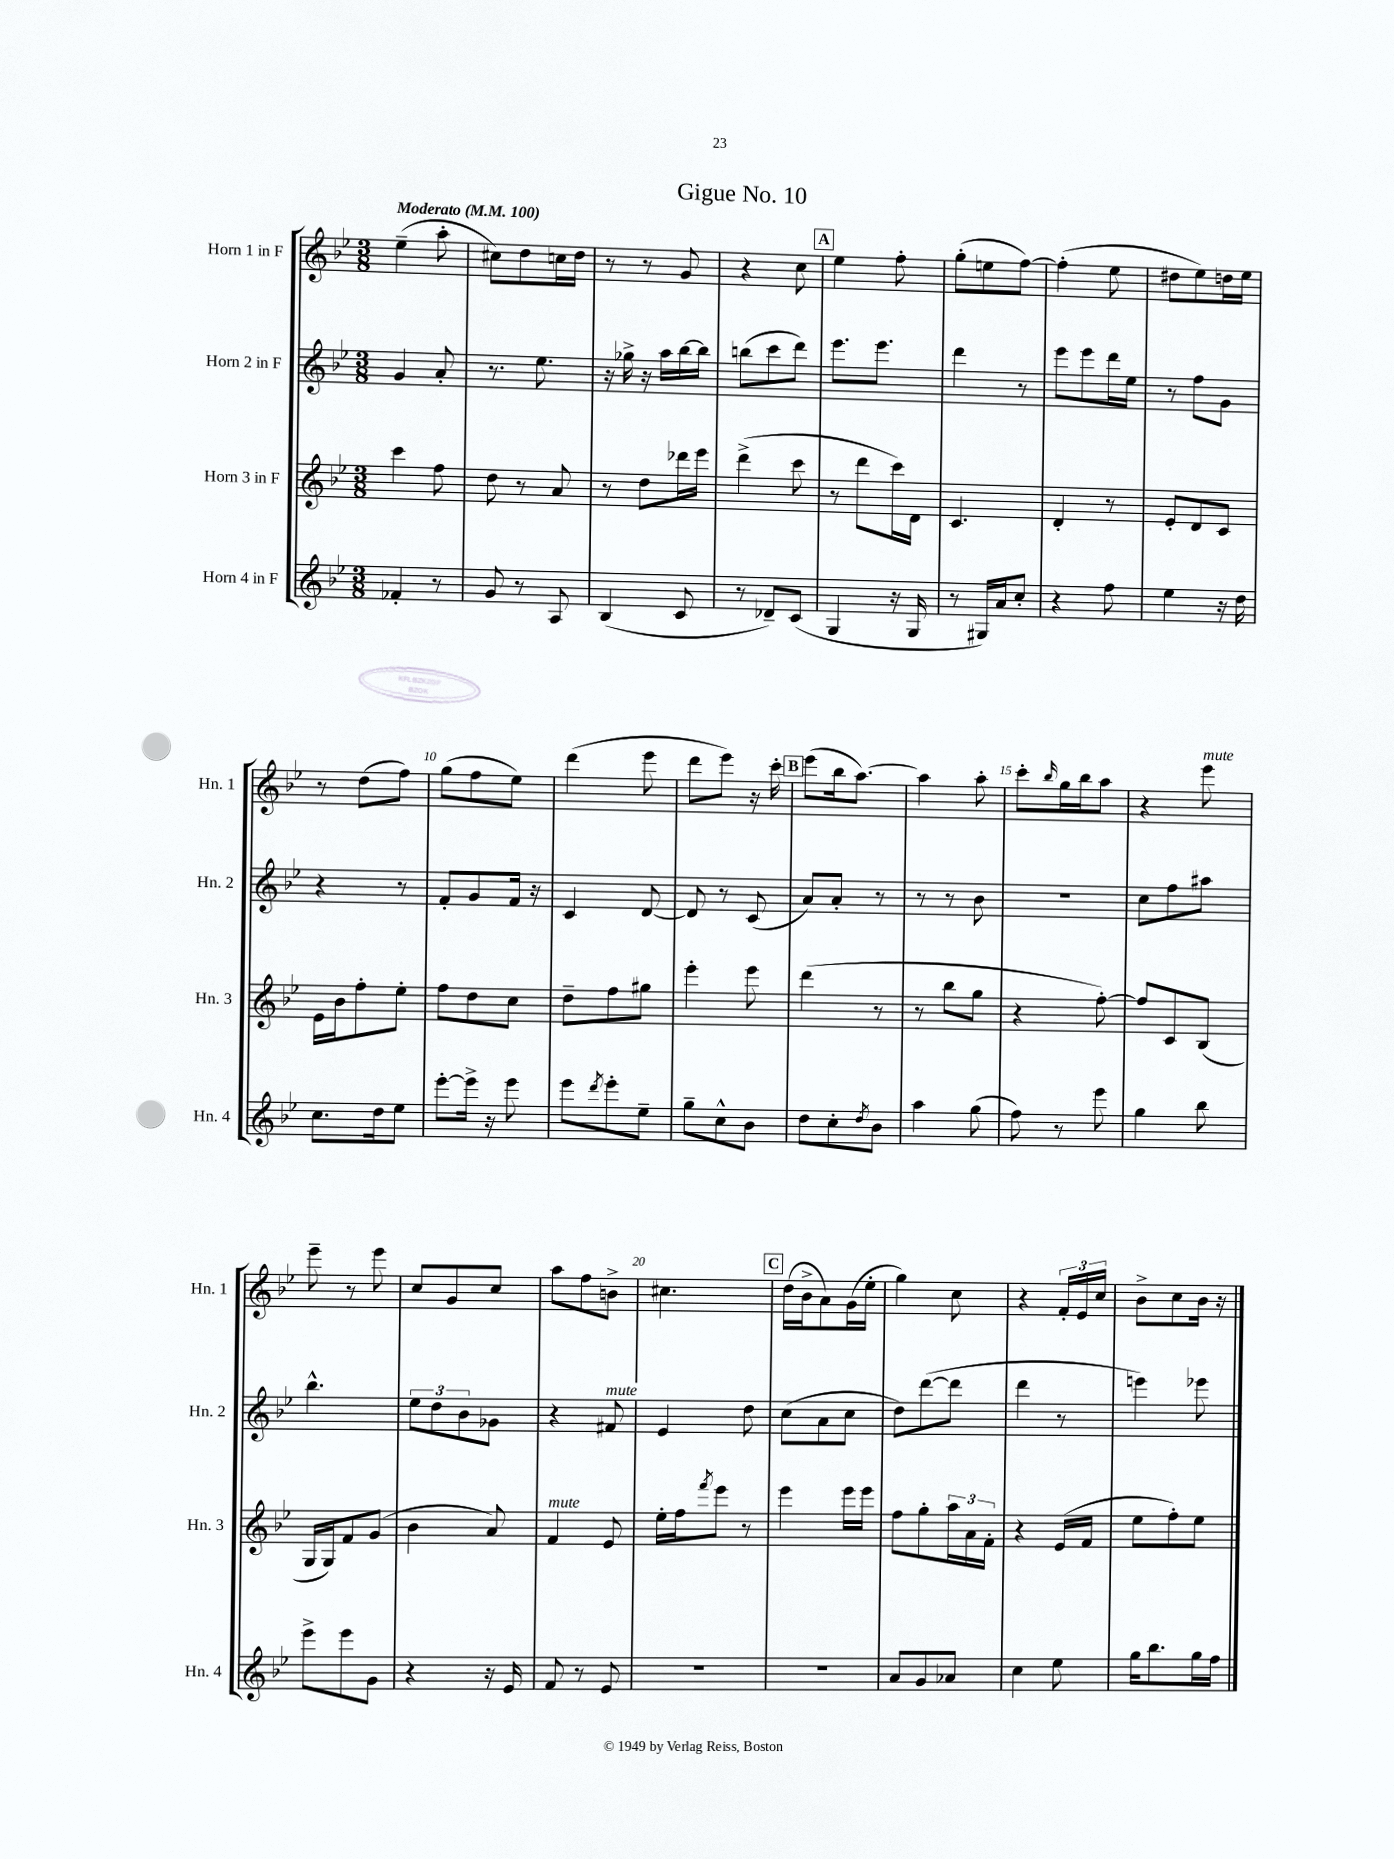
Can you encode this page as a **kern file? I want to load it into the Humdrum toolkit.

**kern	**kern	**kern	**kern
*staff4	*staff3	*staff2	*staff1
*clefG2	*clefG2	*clefG2	*clefG2
*k[b-e-]	*k[b-e-]	*k[b-e-]	*k[b-e-]
*M3/8	*M3/8	*M3/8	*M3/8
*MM100	*MM100	*MM100	*MM100
4f-'	4ccc	4g	(4ee-~
8r	8ff	8a'	8aa'
=	=	=	=
8g	8dd	8.r	8cc#)
8r	8r	.	8dd
.	.	8.ee-	.
8A	8a	.	16cc
.	.	.	16dd
=	=	=	=
(4B-	8r	16r	8r
.	.	16gg-^	.
.	8dd	16r	8r
.	.	16aa	.
8c	16ddd-	[16bb-	8g
.	16eee-	16bb-]	.
=	=	=	=
8r	(4ddd^	(8bb	4r
8d-~)	.	8ccc	.
(8c	8ccc	8ddd)	8cc
=	=	=	=
4G	8r	8.eee-	4ee-
.	8ddd	.	.
.	.	8.eee-	.
16r	16ccc)	.	8ff'
16G	16d	.	.
=	=	=	=
8r	4.c	4ddd	(8gg'
16G#)	.	.	8ee
16a	.	.	.
8cc'	.	8r	[8ff)
=	=	=	=
4r	4d'	8eee-	(4ff']
.	.	8eee-	.
8ff	8r	16ddd	8ee-
.	.	16ee-	.
=	=	=	=
4ee-	8e-'	8r	8dd#
.	8d	8ff	8ee-)
16r	8c	8g	16dd
16dd	.	.	16ee-
=	=	=	=
8.cc	16e-	4r	8r
.	16b-	.	.
.	8ff'	.	(8dd
16dd	.	.	.
8ee-	8ee-'	8r	8ff)
=	=	=	=
[8eee-'	8ff	8f'	(8gg
16eee-^]	8dd	8g	8ff
16r	.	.	.
8eee-	8cc	16f	8ee-)
.	.	16r	.
=	=	=	=
8eee-	8dd~	4c	(4ddd
8qddd	.	.	.
8eee-'	8ff	.	.
8ee-~	8gg#	[8d	8eee-
=	=	=	=
8gg~	4eee-'	8d]	8ddd
8cc^^	.	8r	8eee-)
8b-	8eee-	(8c	16r
.	.	.	16ccc'
=	=	=	=
8dd	(4ddd	8a)	(8eee-
8cc'	.	8a'	16bb-
.	.	.	[8.aa)
8qdd	.	.	.
8b-	8r	8r	.
=	=	=	=
4aa	8r	8r	4aa]
.	8bb-	8r	.
(8gg	8gg	8b-	8aa'
=	=	=	=
8ff)	4r	4.r	8ccc'
.	.	.	16qqbb-
8r	.	.	16gg
.	.	.	16bb-
8eee-	[8ff')	.	8aa
=	=	=	=
4gg	8ff]	8cc	4r
.	8c	8ff	.
8bb-	(8B-	8aa#	8eee-
=	=	=	=
8eee-^	16G	4.bb-^^	8eee-~
.	16G)	.	.
8eee-	8f	.	8r
8g	(8g	.	8eee-
=	=	=	=
4r	4b-	12ee-	8cc
.	.	12dd	.
.	.	.	8g
.	.	12b-	.
16r	8a)	8g-	8cc
16e-	.	.	.
=	=	=	=
8f	4f	4r	8aa
8r	.	.	8ff
8e-	8e-	8f#	8b^
=	=	=	=
4.r	16ee-'	4e-	4.cc#
.	16ff	.	.
.	8qfff	.	.
.	8eee-	.	.
.	8r	8dd	.
=	=	=	=
4.r	4eee-	(8cc	(16dd
.	.	.	16b-^
.	.	8a	8a)
.	16eee-	8cc	(16g
.	16eee-	.	16ee-'
=	=	=	=
8a	8ff	8dd)	4gg)
8g	8gg'	([8ddd	.
8a-	24aa	8ddd]	8cc
.	24a	.	.
.	24f'	.	.
=	=	=	=
4cc	4r	4ddd	4r
8ee-	(16e-	8r	24f'
.	.	.	24e-
.	16f	.	.
.	.	.	24cc
=	=	=	=
16gg	8ee-	4eee)	8b-^
8.bb-	.	.	.
.	8ff')	.	8cc
16gg	8ee-	8eee-	16b-
16ff	.	.	16r
==	==	==	==
*-	*-	*-	*-
